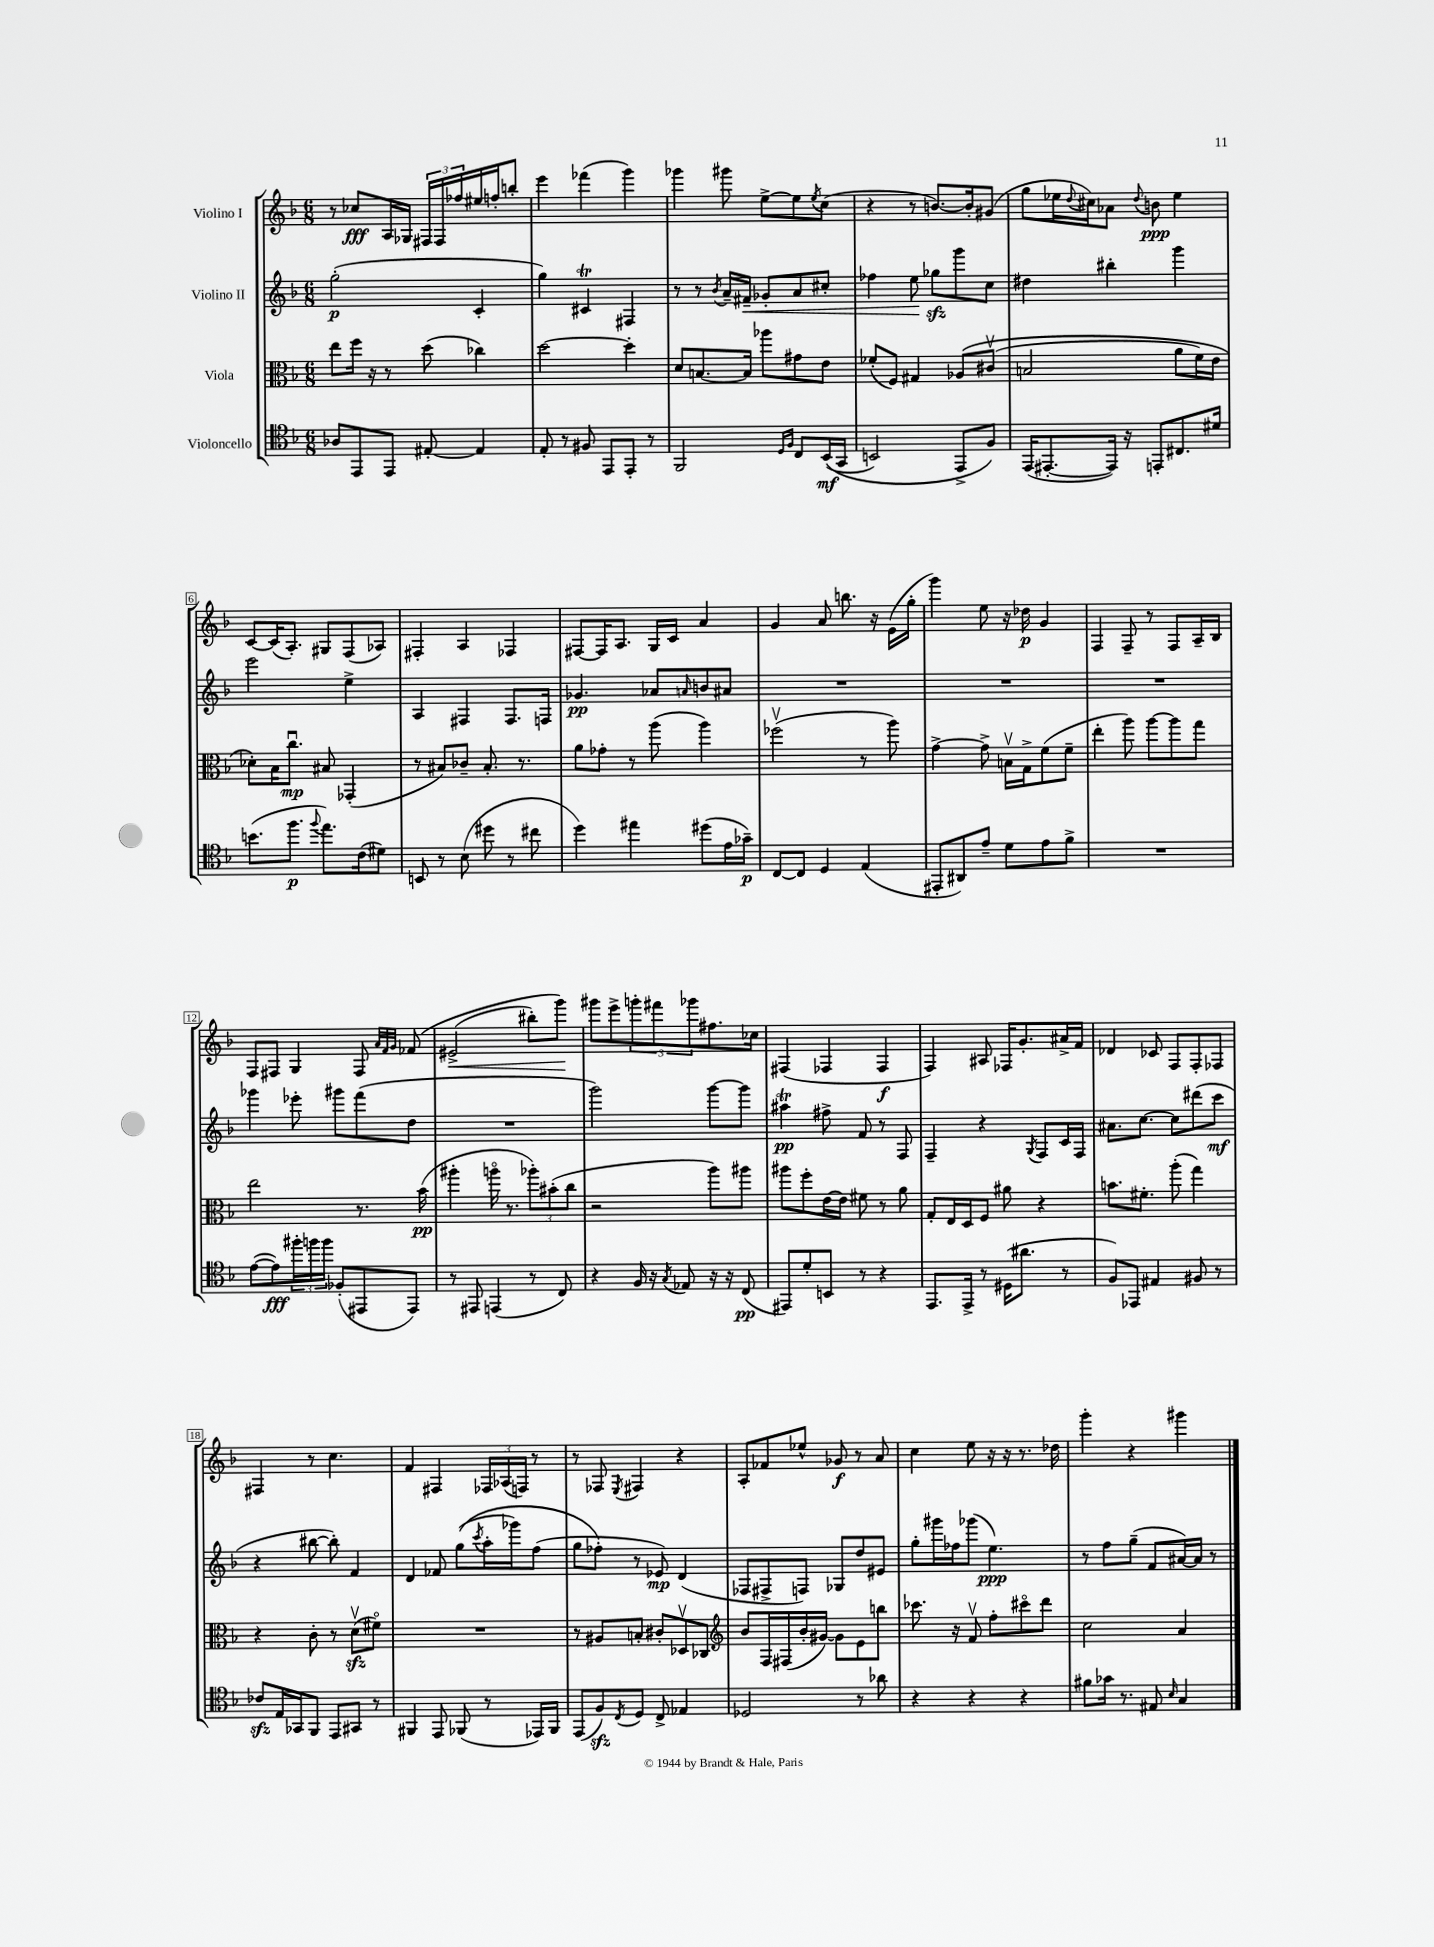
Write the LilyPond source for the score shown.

<<
\new StaffGroup <<
\new Staff = "s0" \with { instrumentName = "Violino I" } {
    \clef treble \key f \major \numericTimeSignature \time 6/8
    r8 ces''8\fff a16 ges16 \tuplet 3/2 { fis16 fis16 fes''16 } eis''16 f''16-. b''8-. |
    e'''4 fes'''4( g'''4) |
    ges'''4 gis'''8 e''8~-> e''8 \acciaccatura { e''8 } c''8( |
    r4 r8 b'8.~) b'16-. gis'8( |
    g''8 ees''16 \appoggiatura { d''8 } cis''16) aes'8 \appoggiatura { d''8 } b'8\ppp ees''4 |
    c'8~ c'16( a8.-.) gis8 f8( aes8) |
    fis4-. a4 fes4 |
    fis8~ fis16 a8. g16 c'16 a'4 |
    g'4 a'8 b''8. r16 e'16( g''16-. |
    g'''4) e''8 r16 des''16\p g'4 |
    f4 f8-- r8 f8 a16-- bes16 |
    f8 fis8 g4 fis8 \grace { a'32 f'32 g'32 } fes'8\( |
    eis'2->\<( bis''8-.) g'''8\!\) |
    gis'''8 e'''8-> \tuplet 3/2 { g'''8-. fis'''8 ges'''8 } fis''8. ces''16 |
    fis4( fes4 fes4\f |
    f4) ais8 fes16 g'8.-. ais'16-> f'16 |
    des'4 ces'8 f8 f8-. fes8 |
    fis4 r8 c''4. |
    f'4 fis4 \tuplet 3/2 { fes16 aes16( f16) } r8 |
    r8 fes8 \acciaccatura { e8 } fis4 r4 |
    a8-. fes'8 ees''8-^ ges'8\f r8 a'8 |
    c''4 e''8 r16 r16 r8. des''16 |
    g'''4-. r4 gis'''4 \bar "|." |
}
\new Staff = "s1" \with { instrumentName = "Violino II" } {
    \clef treble \key f \major \numericTimeSignature \time 6/8
    g''2-.\p( c'4-. |
    g''4) cis'4\trill fis4 |
    r8 r8 \acciaccatura { bes'8 } a'16-- fis'16--\< ges'8-. a'8 cis''8-. |
    fes''4 e''8\! ges''8\sfz g'''8 c''8 |
    dis''4 bis''4-. g'''4 |
    e'''2 e''4-> |
    a4 fis4 fis8. f16 |
    ges'4.\pp aes'8 \grace { a'16 } b'8 ais'8 |
    R2. |
    R2. |
    R2. |
    ges'''4 ees'''8-. gis'''8 f'''8( d''8 |
    R2. |
    g'''2) g'''8~ g'''8 |
    ais''4\trill\pp fis''8-> f'8 r8 f8 |
    f4-- r4 \acciaccatura { g8 } f8 c'16 f16 |
    ais'8. c''8.~ c''8 dis'''8( c'''8\mf |
    r4 bis''8~ bis''8-.) f'4 |
    d'4 fes'8 g''8(\( \acciaccatura { c'''8 } a''16-. ges'''16) f''8( |
    g''8 fes''8-.\) r8 ees'8\mp) d'4( |
    fes8 fis8-> f8) ges8 d''8 eis'8 |
    g''8-. gis'''16 fes''16 ges'''8( e''4.\ppp) |
    r8 f''8 g''8--( f'8 ais'16~) ais'16 r8 \bar "|." |
}
\new Staff = "s2" \with { instrumentName = "Viola" } {
    \clef alto \key f \major \numericTimeSignature \time 6/8
    e''8 f''16 r16 r8 d''8( ces''4) |
    d''2~ d''4-. |
    d'8 b8.~ b16 aes''8 gis'8 e'8 |
    fes'8-.( f8) gis4 aes8\( cis'8\upbow( |
    b2 a'8 f'16) e'16 |
    des'8-.\) bes16 c''8.\downbow\mp bis8 ges,4-.( |
    r8 bis8) ces'8-- bis8.-. r8. |
    a'8 ges'8-. r8 a''8( a''4) |
    fes''2\upbow( r8 a''8) |
    g'4~-> g'8-> b16\upbow g16-> f'8( f'8-- |
    e''4-. a''8) a''8~ a''8 g''8 |
    e''2 r8. bes'16\pp( |
    ais''4-. a''16\flageolet r8. \tuplet 3/2 { aes''8-.) bis'8-.( c''8 } |
    r2 a''8) ais''8 |
    ais''8 f''8-. e'16~ e'16 fis'8 r8 a'8 |
    g8-. e16 d16 f8 ais'8 r4 |
    b'8. fis'8.-. a''8-.( g''4) |
    r4 c'8-. r8 d'8\upbow\sfz( fis'8\flageolet) |
    R2. |
    r8 ais8 b8-. cis'8-. des8\upbow ces8 |
    \clef treble bes'8 f16 fis16( bes'16-. gis'16~) gis'8 e'8 b''8 |
    ces'''8. r16 f'8\upbow f''8-. cis'''8\flageolet d'''8 |
    c''2 a'4 \bar "|." |
}
\new Staff = "s3" \with { instrumentName = "Violoncello" } {
    \clef tenor \key f \major \numericTimeSignature \time 6/8
    aes8 e,8 e,8 eis8~-. eis4 |
    e8-. r8 fis8 e,8 e,8-. r8 |
    f,2 \grace { d16 f16 } c8 bes,16\mf(\( g,16 |
    b,2) e,8-> f8\) |
    e,16( eis,8.~-. eis,16) r16 e,8-. cis8. dis'16 |
    b'8.( f''8.\p \appoggiatura { f''8 } e''8.) c'16( dis'8) |
    b,8 r8 bes8( dis''8 r8 cis''8 |
    d''4) eis''4 dis''8( e'16 ges'16--\p) |
    c8~ c8 d4 e4( |
    eis,8-. ais,8) e'8-- d'8 e'8 f'8-> |
    R2. |
    e'8~( e'8\fff) \tuplet 3/2 { fis''16-. f''16 f''16 } fes8-.( eis,8 eis,8) |
    r8 eis,8 e,4( r8 c8) |
    r4 f16 r16 \acciaccatura { g8 } ees8 r16 r16 c8\pp( |
    eis,8) d'8-. b,8 r8 r4 |
    e,8. e,16-> r8 dis16( ais'8. r8 |
    f8) ees,8 eis4 fis8 r8 |
    ces'8\sfz e16 ges,16 f,8 e,8 gis,8 r8 |
    fis,4 e,8 fes,8( r8 ees,16) fes,16 |
    e,8( f8\sfz) \acciaccatura { c8 } d8 c8-> ees4 |
    des2 r8 aes'8 |
    r4 r4 r4 |
    fis'8 ges'16 r8. eis8 \grace { bes16 } g4 \bar "|." |
}
>>
>>
\layout { \context { \Score \override BarNumber.stencil = #(make-stencil-boxer 0.1 0.3 ly:text-interface::print) } }
